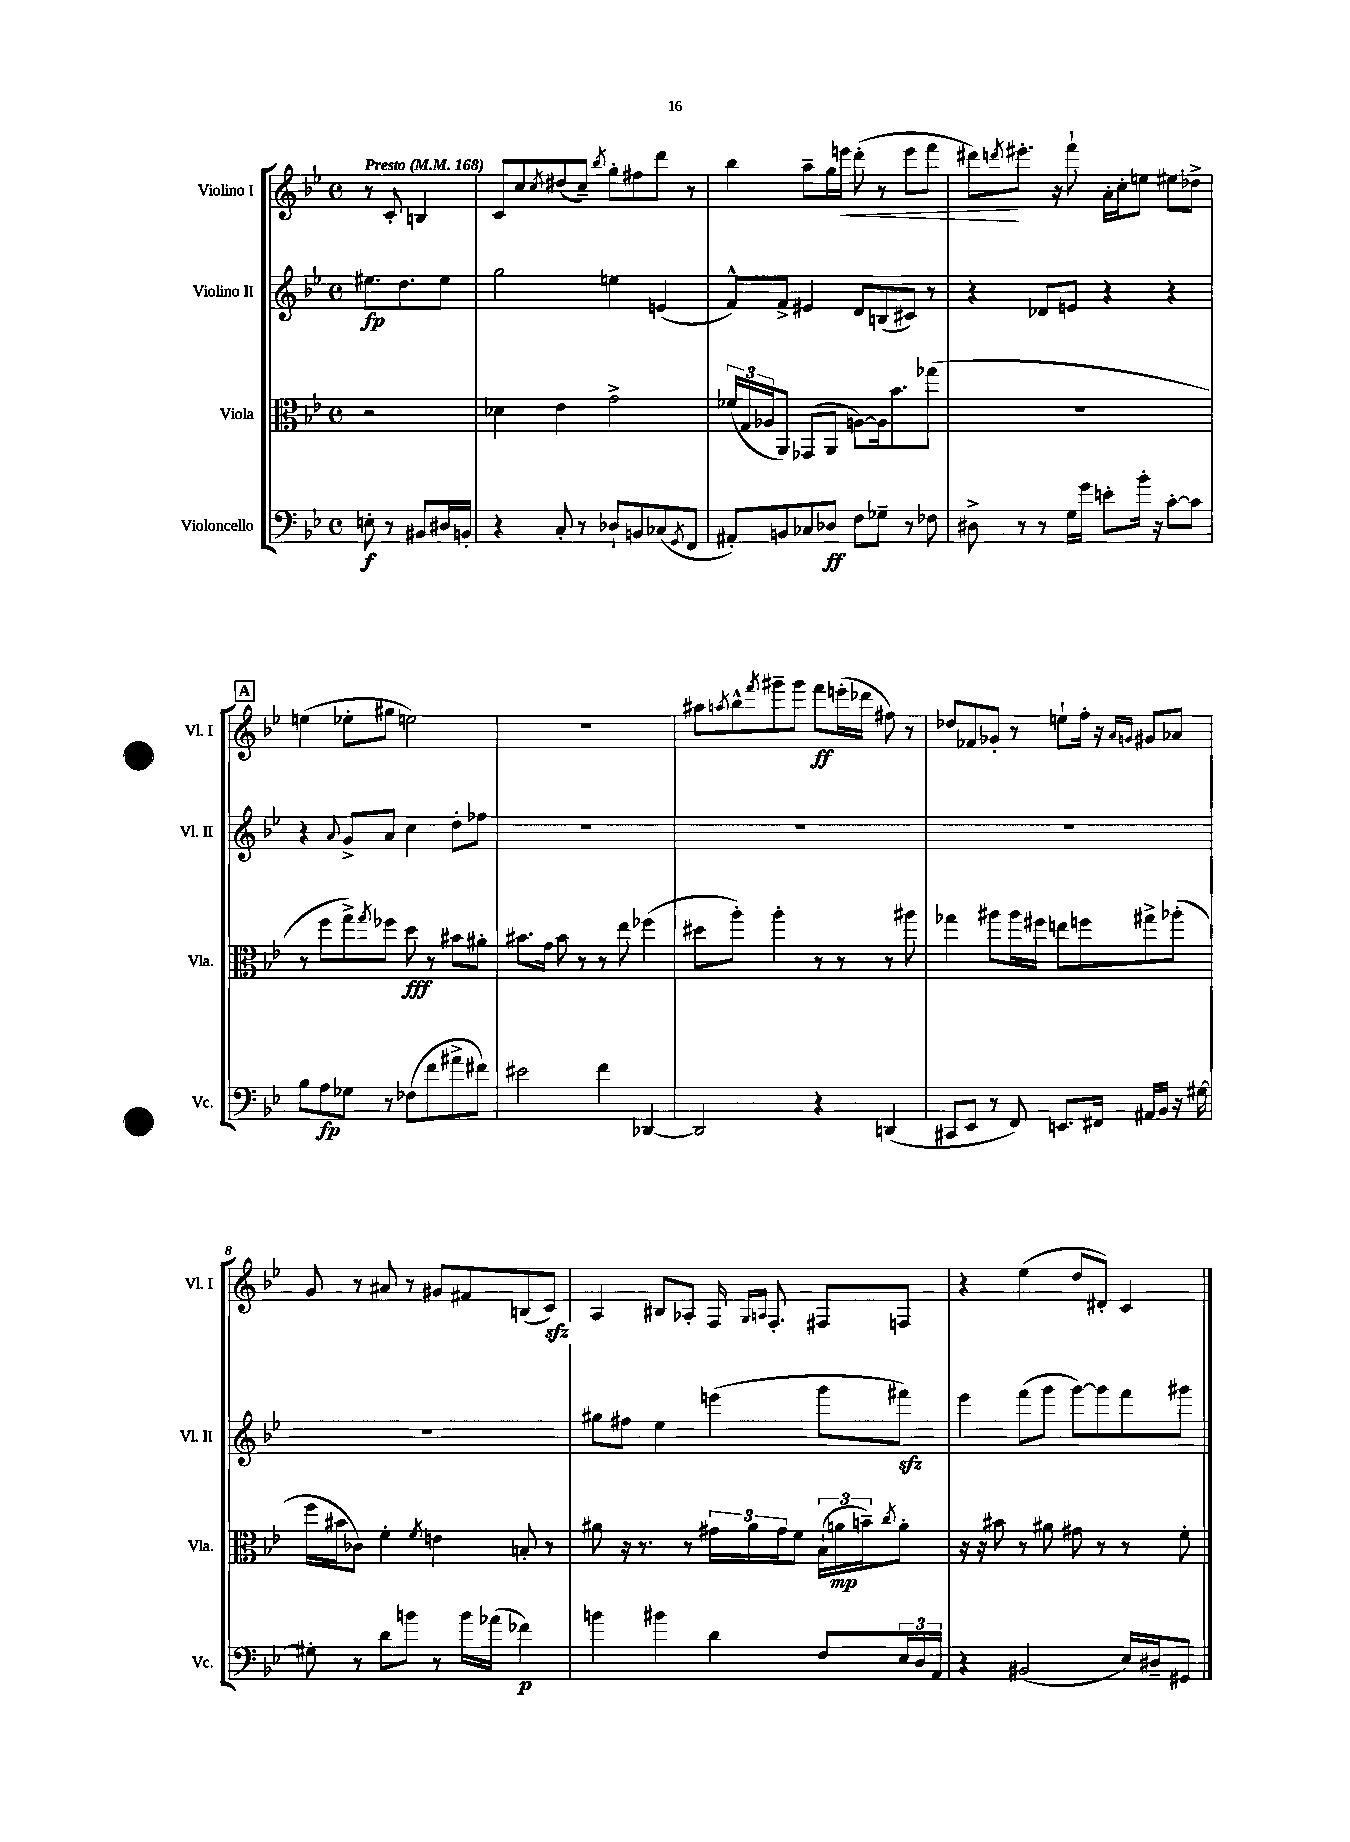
<<
\new StaffGroup <<
\new Staff = "s0" \with { instrumentName = "Violino I" shortInstrumentName = "Vl. I" } {
    \clef treble \key bes \major \defaultTimeSignature \time 4/4 \partial 2 \tempo "Presto" 4 = 168
    r8 c'8-. b4 |
    c'8 c''8 \acciaccatura { c''8 } dis''8( c''8--) \acciaccatura { bes''8 } g''8-. fis''8 d'''8 r8 |
    bes''4 a''8-- g''16 e'''16\< d'''8-.( r8 e'''8 f'''8 |
    dis'''8\!) \acciaccatura { d'''8 } eis'''8.-. r16 f'''8-! a'16-. c''16-. e''8 eis''8 des''8-> |
    \mark \markup { \box "A" } e''4( ees''8-. gis''8 e''2) |
    R1 |
    ais''8 \acciaccatura { a''8 } bes''8-^ \acciaccatura { f'''8 } gis'''8-- gis'''8 f'''8\ff e'''16-.( des'''16 fis''8) r8 |
    des''8 fes'8 ges'8-. r8 e''8-! f''16-. r16 \grace { a'16 g'16 } gis'8 aes'8 |
    g'8 r8 ais'8 r8 gis'8 fis'8 b8( c'8\sfz) |
    a4 bis8 aes8-. f16 \grace { g16 a16 } f8.-. fis8 f8 |
    r4 ees''4( d''8 dis'8-.) c'4 \bar "|." |
}
\new Staff = "s1" \with { instrumentName = "Violino II" shortInstrumentName = "Vl. II" } {
    \clef treble \key bes \major \defaultTimeSignature \time 4/4 \partial 2
    eis''8.\fp d''8. eis''8 |
    g''2 e''4 e'4( |
    f'8-^) f'8-> eis'4 d'8 b8( cis'8) r8 |
    r4 des'8 e'8 r4 r4 |
    \mark \markup { \box "A" } r4 \appoggiatura { a'8 } g'8-> a'8 c''4 d''8-. fes''8 |
    R1 |
    R1 |
    R1 |
    R1 |
    gis''8 fis''8 ees''4 e'''4( g'''8 fis'''8\sfz) |
    ees'''4 f'''8( g'''8 g'''8~) g'''8 f'''8 gis'''8 \bar "|." |
}
\new Staff = "s2" \with { instrumentName = "Viola" shortInstrumentName = "Vla." } {
    \clef alto \key bes \major \defaultTimeSignature \time 4/4 \partial 2
    r2 |
    des'4 ees'4 g'2-> |
    \tuplet 3/2 { fes'16( g16 aes16 } a,8) ges,8( a,8 a8~) a16 bes'8. ges''8( |
    R1 |
    \mark \markup { \box "A" } r8 f''8 g''8->) \acciaccatura { g''8 } fes''8 d''8\fff r8 bis'8 ais'8-. |
    bis'8. g'16 bis'8 r8 r8 ees''8 fes''4( |
    dis''8 a''8-.) a''4-. r8 r8 r8 ais''8 |
    ges''4 ais''8 ais''16 fis''16 e''8 f''8 gis''8-> aes''8-.( |
    f''16 bis'16 ces'8) f'4-. \acciaccatura { f'8 } e'4 b8-. r8 |
    ais'8 r16 r8. r8 \tuplet 3/2 { gis'16 ais'16 gis'16 } f'8 \tuplet 3/2 { bes16-!( a'16\mp b'16--) } \acciaccatura { c''8 } a'8-. |
    r16 r16 bis'8 r8 ais'8 gis'8 r8 r8 f'8-. \bar "|." |
}
\new Staff = "s3" \with { instrumentName = "Violoncello" shortInstrumentName = "Vc." } {
    \clef bass \key bes \major \defaultTimeSignature \time 4/4 \partial 2
    e8-.\f r8 bis,8 dis16 b,16-. |
    r4 c8-. r8 des8-! b,8 ces8( \acciaccatura { g,8 } f,8 |
    ais,8-.) b,8 ces8 des8\ff f8 ges8-- r8 fes8 |
    dis8-> r8 r8 g16 g'16 e'8-. bes'16-. r16 c'8~-. c'8 |
    \mark \markup { \box "A" } bes8 a8\fp ges8 r8 fes8( f'8 ais'8-> fis'8) |
    eis'2 f'4 des,4~ |
    des,2 r4 d,4( |
    cis,8 ees,8 r8 f,8) e,8. fis,16 ais,16 bes,16 r16 gis16~ |
    gis8-. r8 d'8 b'8 r8 b'16 aes'16( fes'4\p) |
    b'4 bis'4 d'4 f8 \tuplet 3/2 { ees16 d16 a,16 } |
    r4 bis,2( ees16) dis16-- gis,8 \bar "|." |
}
>>
>>
